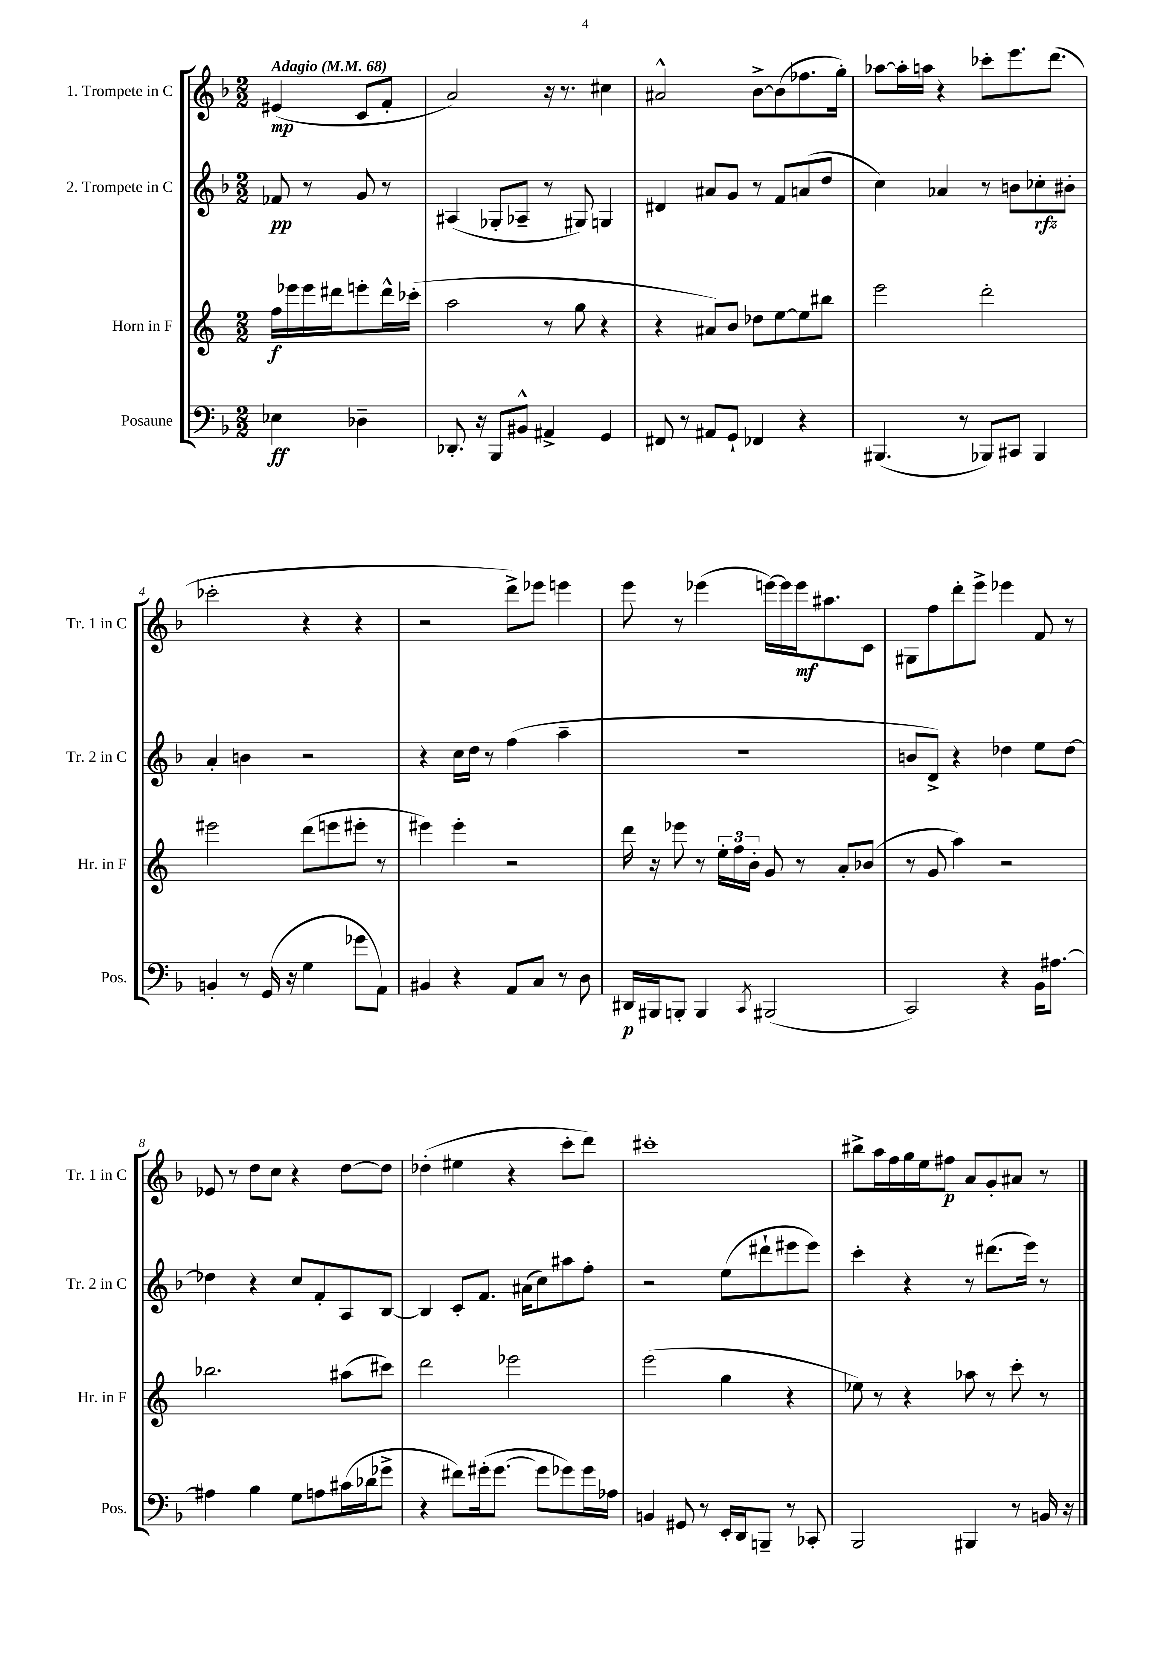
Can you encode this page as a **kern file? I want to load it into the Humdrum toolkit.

**kern	**dynam	**kern	**dynam	**kern	**dynam	**kern	**dynam
*part4	*part4	*part3	*part3	*part2	*part2	*part1	*part1
*staff4	*staff4	*staff3	*staff3	*staff2	*staff2	*staff1	*staff1
*I"Posaune	*	*I"Horn in F	*	*I"2. Trompete in C	*	*I"1. Trompete in C	*
*I'Pos.	*	*I'Hr. in F	*	*I'Tr. 2 in C	*	*I'Tr. 1 in C	*
*clefF4	*	*clefG2	*	*clefG2	*	*clefG2	*
*k[b-]	*	*k[]	*	*k[b-]	*	*k[b-]	*
*M2/2	*	*M2/2	*	*M2/2	*	*M2/2	*
*MM68	*	*MM68	*	*MM68	*	*MM68	*
=	=	=	=	=	=	=	=
!	!	!	!	!	!	!LO:TX:a:B:t=Adagio	!
4E-X\	ff	16ff\LL	f	8f-X/	pp	(4e#X/	mp
.	.	16eee-X\	.	.	.	.	.
.	.	16eee-\	.	8r	.	.	.
.	.	16ddd#X\J	.	.	.	.	.
4D-X~\	.	8eeen'\	.	8g/	.	8c/L	.
.	.	16ddd#^^\L	.	8r	.	8f'/J	.
.	.	(16ccc-X'\JJ	.	.	.	.	.
=1	=1	=1	=1	=1	=1	=1	=1
8.DD-X'/	.	2aa\	.	(4A#X/	.	2a/)	.
16r	.	.	.	.	.	.	.
8BBB-/L	.	.	.	8G-X'/L	.	.	.
8BB#X^^/J	.	.	.	8A-X~/J	.	.	.
4AA#X^/	.	8r	.	8r	.	16r	.
.	.	.	.	.	.	8.r	.
.	.	8gg\	.	8G#X/)	.	.	.
4GG/	.	4r	.	4Gn/	.	4cc#X\	.
=2	=2	=2	=2	=2	=2	=2	=2
8FF#X/	.	4r	.	4d#X/	.	2a#X^^/	.
8r	.	.	.	.	.	.	.
8AA#X/L	.	8a#X/L)	.	8a#X/L	.	.	.
8GG`/J	.	8b/J	.	8g/J	.	.	.
4FF-X/	.	8dd-X\L	.	8r	.	[8b-^\L	.
.	.	[8ee\	.	8f/L	.	(8b-\]	.
4r	.	8ee\]	.	(8an/	.	8.ff-X\	.
.	.	8bb#X\J	.	8dd/J	.	.	.
.	.	.	.	.	.	16gg'\Jk)	.
=3	=3	=3	=3	=3	=3	=3	=3
(4.BBB#X/	.	2eee\	.	4cc\)	.	[8aa-X\L	.
.	.	.	.	.	.	16aa-'\L]	.
.	.	.	.	.	.	16aan\JJ	.
.	.	.	.	4a-X/	.	4r	.
8r	.	.	.	.	.	.	.
8BBB-X/L)	.	2ddd'\	.	8r	.	8ccc-X'\L	.
8CC#X/J	.	.	.	8bn\L	.	8.eee\	.
4BBB-/	.	.	.	8cc-X'\	rfz	.	.
.	.	.	.	.	.	(8.ddd\J	.
.	.	.	.	8b#X'\J	.	.	.
!!LO:LB:g=z
=4	=4	=4	=4	=4	=4	=4	=4
4BBn'/	.	2eee#X\	.	4a'/	.	2ccc-X'\	.
8r	.	.	.	4bn\	.	.	.
(16GG/	.	.	.	.	.	.	.
16r	.	.	.	.	.	.	.
4G\	.	(8ddd\L	.	2r	.	4r	.
.	.	8eeen\	.	.	.	.	.
8g-X\L	.	8eee#X'\J	.	.	.	4r	.
8AA\J)	.	8r	.	.	.	.	.
=5	=5	=5	=5	=5	=5	=5	=5
4BB#X/	.	4eee#X\)	.	4r	.	2r	.
4r	.	4eee#'\	.	16cc\LL	.	.	.
.	.	.	.	16dd\JJ	.	.	.
.	.	.	.	8r	.	.	.
8AA/L	.	2r	.	(4ff\	.	8ddd^\L)	.
8C/J	.	.	.	.	.	8eee-X\J	.
8r	.	.	.	4aa~\	.	4eeen\	.
8D\	.	.	.	.	.	.	.
=6	=6	=6	=6	=6	=6	=6	=6
16DD#X/LL	p	16ddd\	.	1r	.	8eee\	.
16BBB#X/J	.	16r	.	.	.	.	.
8BBBn'/J	.	8eee-X\	.	.	.	8r	.
4BBB/	.	8r	.	.	.	(4eee-X\	.
.	.	24ee'\LL	.	.	.	.	.
.	.	24ff\	.	.	.	.	.
.	.	24b'\JJ	.	.	.	.	.
8qCC/	.	.	.	.	.	.	.
(2BBB#X/	.	8g/	.	.	.	[16eeen\LL)	.
.	.	.	.	.	.	16eee\]	.
.	.	8r	.	.	.	16eee\J	mf
.	.	.	.	.	.	8.aa#X\	.
.	.	8a'/L	.	.	.	.	.
.	.	(8b-X/J	.	.	.	8c\J	.
=7	=7	=7	=7	=7	=7	=7	=7
2CC/)	.	8r	.	8bn/L	.	8G#X\L	.
.	.	8g/	.	8d^/J)	.	8ff\	.
.	.	4aa\)	.	4r	.	8ddd'\	.
.	.	.	.	.	.	8eee^\J	.
4r	.	2r	.	4dd-X\	.	4eee-X\	.
16BB-\KL	.	.	.	8ee\L	.	8f/	.
[8.A#X\J	.	.	.	.	.	.	.
.	.	.	.	[8dd-\J	.	8r	.
!!LO:LB:g=z
=8	=8	=8	=8	=8	=8	=8	=8
4A#X\]	.	2.bb-X\	.	4dd-X\]	.	8e-X/	.
.	.	.	.	.	.	8r	.
4B-\	.	.	.	4r	.	8dd\L	.
.	.	.	.	.	.	8cc\J	.
8G\L	.	.	.	8cc/L	.	4r	.
8An\	.	.	.	8f'/	.	.	.
(16c#X\L	.	(8aa#X\L	.	8A/	.	[8dd\L	.
16d-X\J	.	.	.	.	.	.	.
8g-X^\J	.	8ccc#X\J)	.	[8B-/J	.	8dd\J]	.
=9	=9	=9	=9	=9	=9	=9	=9
4r	.	2ddd\	.	4B-/]	.	(4dd-X'\	.
8f#X\L)	.	.	.	8c'/L	.	4ee#X\	.
(16g#X'\k	.	.	.	8.f/J	.	.	.
[8.g#\J	.	.	.	.	.	.	.
.	.	2eee-X\	.	.	.	4r	.
.	.	.	.	(16a#X\KL	.	.	.
8g#\L]	.	.	.	8cc\)	.	.	.
8g-X\)	.	.	.	8aa#X\	.	8ccc'\L	.
16g-\L	.	.	.	8ff'\J	.	8ddd\J)	.
16A-X\JJ	.	.	.	.	.	.	.
=10	=10	=10	=10	=10	=10	=10	=10
4BBn/	.	(2eee\	.	2r	.	1ccc#X'	.
8GG#X/	.	.	.	.	.	.	.
8r	.	.	.	.	.	.	.
16EE'/LL	.	4gg\	.	(8ee\L	.	.	.
16DD/J	.	.	.	.	.	.	.
8BBBn~/J	.	.	.	8ddd#X`\	.	.	.
8r	.	4r	.	8eee#X\	.	.	.
8CC-X'/	.	.	.	8eee#\J)	.	.	.
=11	=11	=11	=11	=11	=11	=11	=11
2BBB-/	.	8ee-X\)	.	4ccc'\	.	8bb#X^\L	.
.	.	8r	.	.	.	16aa\L	.
.	.	.	.	.	.	16ff\	.
.	.	4r	.	4r	.	16gg\	.
.	.	.	.	.	.	16ee\J	.
.	.	.	.	.	.	8ff#X\J	p
4BBB#X/	.	8aa-X\	.	8r	.	8a/L	.
.	.	8r	.	(8.ddd#X\L	.	8g'/	.
8r	.	8ccc'\	.	.	.	8a#X/J	.
.	.	.	.	16eee\Jk)	.	.	.
16BBn/	.	8r	.	8r	.	8r	.
16r	.	.	.	.	.	.	.
==	==	==	==	==	==	==	==
*-	*-	*-	*-	*-	*-	*-	*-
